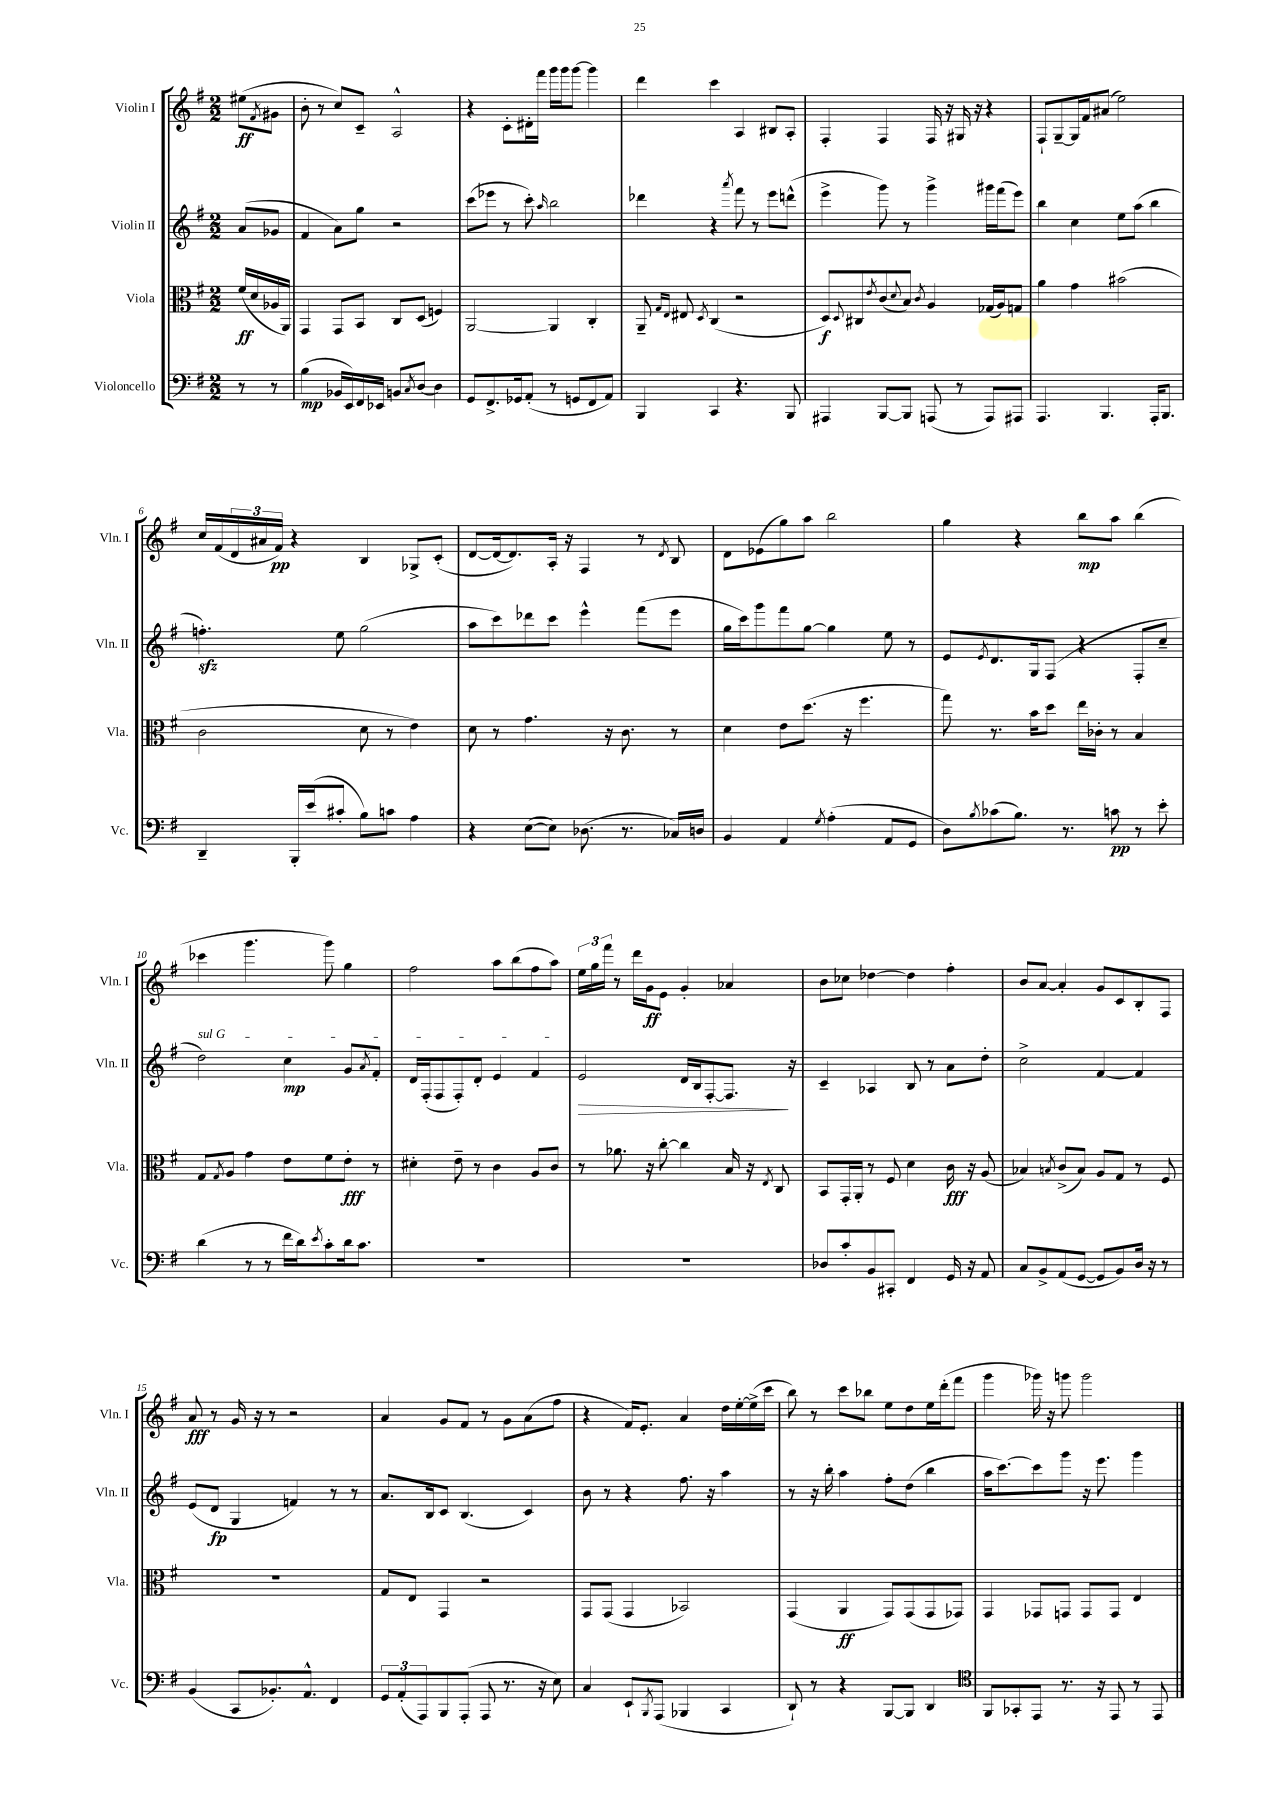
<<
\new StaffGroup <<
\new Staff = "s0" \with { instrumentName = "Violin I" shortInstrumentName = "Vln. I" } {
    \clef treble \key g \major \numericTimeSignature \time 2/2 \partial 4
    eis''8\ff( \acciaccatura { fis'8 } gis'8 |
    b'8-. r8 c''8) c'8-- a2-^ |
    r4 c'8-. dis'16-. fis'''16 g'''16 g'''16 g'''8~ g'''4 |
    d'''4 c'''4 a4 bis8 a8-. |
    fis4-. fis4 fis16 r16 gis16 r16 r4 |
    fis8-! g8~-- g16 fis'16 ais'8( e''2) |
    c''16 fis'16( \tuplet 3/2 { d'16 ais'16 fis'16\pp) } r4 b4 ges8-> c'8-.( |
    d'8~ d'16~ d'8.) a16-. r16 fis4 r8 \acciaccatura { d'8 } b8 |
    d'8 ees'8( g''8) a''8 b''2 |
    g''4 r4 b''8\mp a''8 b''4( |
    ces'''4 g'''4. g'''8) g''4 |
    fis''2 a''8 b''8( fis''8 a''8) |
    \tuplet 3/2 { e''16 g''16 fis'''16 } r8 d'''16 g'16\ff e'8 g'4-. aes'4 |
    b'8 ces''8 des''4~ des''4 fis''4-. |
    b'8 a'8~ a'4-. g'8 c'8 b8-. fis8 |
    a'8\fff r8 g'16 r16 r8 r2 |
    a'4 g'8 fis'8 r8 g'8 a'8( fis''8 |
    r4 fis'16) e'8.-. a'4 d''16 e''16~-. e''16->( c'''16 |
    b''8) r8 c'''8 bes''8 e''8 d''8 e''16 d'''16-.( fis'''8 |
    g'''4 ges'''16) r16 g'''8 g'''2 \bar "|." |
}
\new Staff = "s1" \with { instrumentName = "Violin II" shortInstrumentName = "Vln. II" } {
    \clef treble \key g \major \numericTimeSignature \time 2/2 \partial 4
    a'8( ges'8 |
    fis'4 a'8) g''8 r2 |
    c'''8( ees'''8 r8 c'''8-.) \grace { a''16 } b''2 |
    des'''4 r4 \acciaccatura { a'''8 } fis'''8 r8 e'''8 d'''8-^( |
    e'''4-> g'''8) r8 g'''4-> gis'''16 fis'''16( e'''8) |
    b''4 c''4 e''8 a''8( b''4 |
    f''4.-.\sfz) e''8 g''2( |
    a''8 c'''8) des'''8 c'''8 e'''4-^ fis'''8( e'''8 |
    g''16 c'''16) g'''8 fis'''8 g''8~ g''4 e''8 r8 |
    e'8 \acciaccatura { e'8 } d'8. g16 fis8( r4 fis8-. c''8-- |
    \once \override TextSpanner.bound-details.left.text = \markup { \italic "sul G" } d''2\startTextSpan) c''4\mp g'8 \acciaccatura { a'8 } fis'8-. |
    d'16 fis16-.( fis8 fis8-.) d'8-. e'4 fis'4\stopTextSpan |
    e'2\> d'16 b16 fis8~-. fis8.\! r16 |
    c'4-- aes4 b8 r8 a'8 d''8-. |
    c''2-> fis'4~ fis'4 |
    e'8( d'8\fp g4 f'4) r8 r8 |
    a'8. b16 c'8 b4.( c'4) |
    b'8 r8 r4 fis''8. r16 a''4 |
    r8 r16 b''16-. a''4 fis''8-. d''8( b''4 |
    a''16 c'''8.~) c'''8 g'''8 r16 e'''8. g'''4 \bar "|." |
}
\new Staff = "s2" \with { instrumentName = "Viola" shortInstrumentName = "Vla." } {
    \clef alto \key g \major \numericTimeSignature \time 2/2 \partial 4
    fis'16\ff( d'16 aes16 a,16) |
    g,4 g,8 b,8 c8 d8( f4) |
    a,2~ a,4 c4-. |
    a,8-- \grace { g16 e16 } eis8 \acciaccatura { d8 } c4( r2 |
    d8\f) \appoggiatura { d8 } cis8 \acciaccatura { e'8 } c'8( \appoggiatura { d'8 } b8) \acciaccatura { c'8 } a4 ges16( a16) g8 |
    a'4 g'4 bis'2( |
    c'2 d'8 r8 e'4) |
    d'8 r8 g'4. r16 c'8. r8 |
    d'4 e'8 d''8.( r16 fis''4. |
    g''8) r8. b'16 d''8 e''16 ces'16-. r8 b4 |
    g8 \acciaccatura { g8 } a8 g'4 e'8 fis'8 e'8-.\fff r8 |
    dis'4-. e'8-- r8 c'4 a8 c'8 |
    r8 aes'8. r16 c''8~-. c''4 b16 r16 \acciaccatura { e8 } c8 |
    b,8 g,16-. a,16-. r8 fis8 d'4 c'16\fff r16 a8( |
    bes4) \acciaccatura { b8 } c'8->( b8) a8 g8 r8 fis8 |
    R1 |
    g8 e8 g,4 r2 |
    g,8 g,8( g,4 bes,2) |
    g,4( a,4\ff g,8) g,8( g,8 ges,8) |
    g,4 ges,8 g,8 g,8 g,8 e4 \bar "|." |
}
\new Staff = "s3" \with { instrumentName = "Violoncello" shortInstrumentName = "Vc." } {
    \clef bass \key g \major \numericTimeSignature \time 2/2 \partial 4
    r8 r8 |
    b4\mp( bes,16 e,16) fis,16 ees,16 b,8 \acciaccatura { c8 } d8~ d4 |
    g,8 fis,8.-> ges,16 a,8-.( r8 g,8 fis,8 a,8) |
    b,,4 c,4 r4. b,,8 |
    ais,,4 b,,8~ b,,8 a,,8( r8 a,,8) ais,,8 |
    a,,4. b,,4. a,,16-. b,,8. |
    d,4-- b,,16-. e'16( cis'8-. b8) c'8 a4 |
    r4 e8~( e8) des8.( r8. ces16) d16 |
    b,4 a,4 \acciaccatura { g8 } a4-.( a,8 g,8 |
    d8) \acciaccatura { b8 } ces'8( b8.) r8. c'8\pp r8 e'8-. |
    d'4( r8 r8 fis'16 d'16) \acciaccatura { e'8 } c'8-. d'16 c'8. |
    R1 |
    R1 |
    des8 c'8-. b,8 cis,8-. fis,4 g,16 r16 a,8 |
    c8 b,8-> a,8( g,8~ g,8 b,8) d16 r16 r8 |
    b,4( c,8 bes,8.-.) a,8.-^ fis,4 |
    \tuplet 3/2 { g,8 a,8-.( a,,8) } b,,8 a,,8-.( a,,8 r8. r16 e8) |
    c4 e,8-! \acciaccatura { b,,8 } a,,8( bes,,4 c,4 |
    d,8-!) r8 r4 b,,8~ b,,8 d,4 |
    \clef tenor fis,8 ges,8-. e,8 r8. r16 e,8 r8 e,8 \bar "|." |
}
>>
>>
